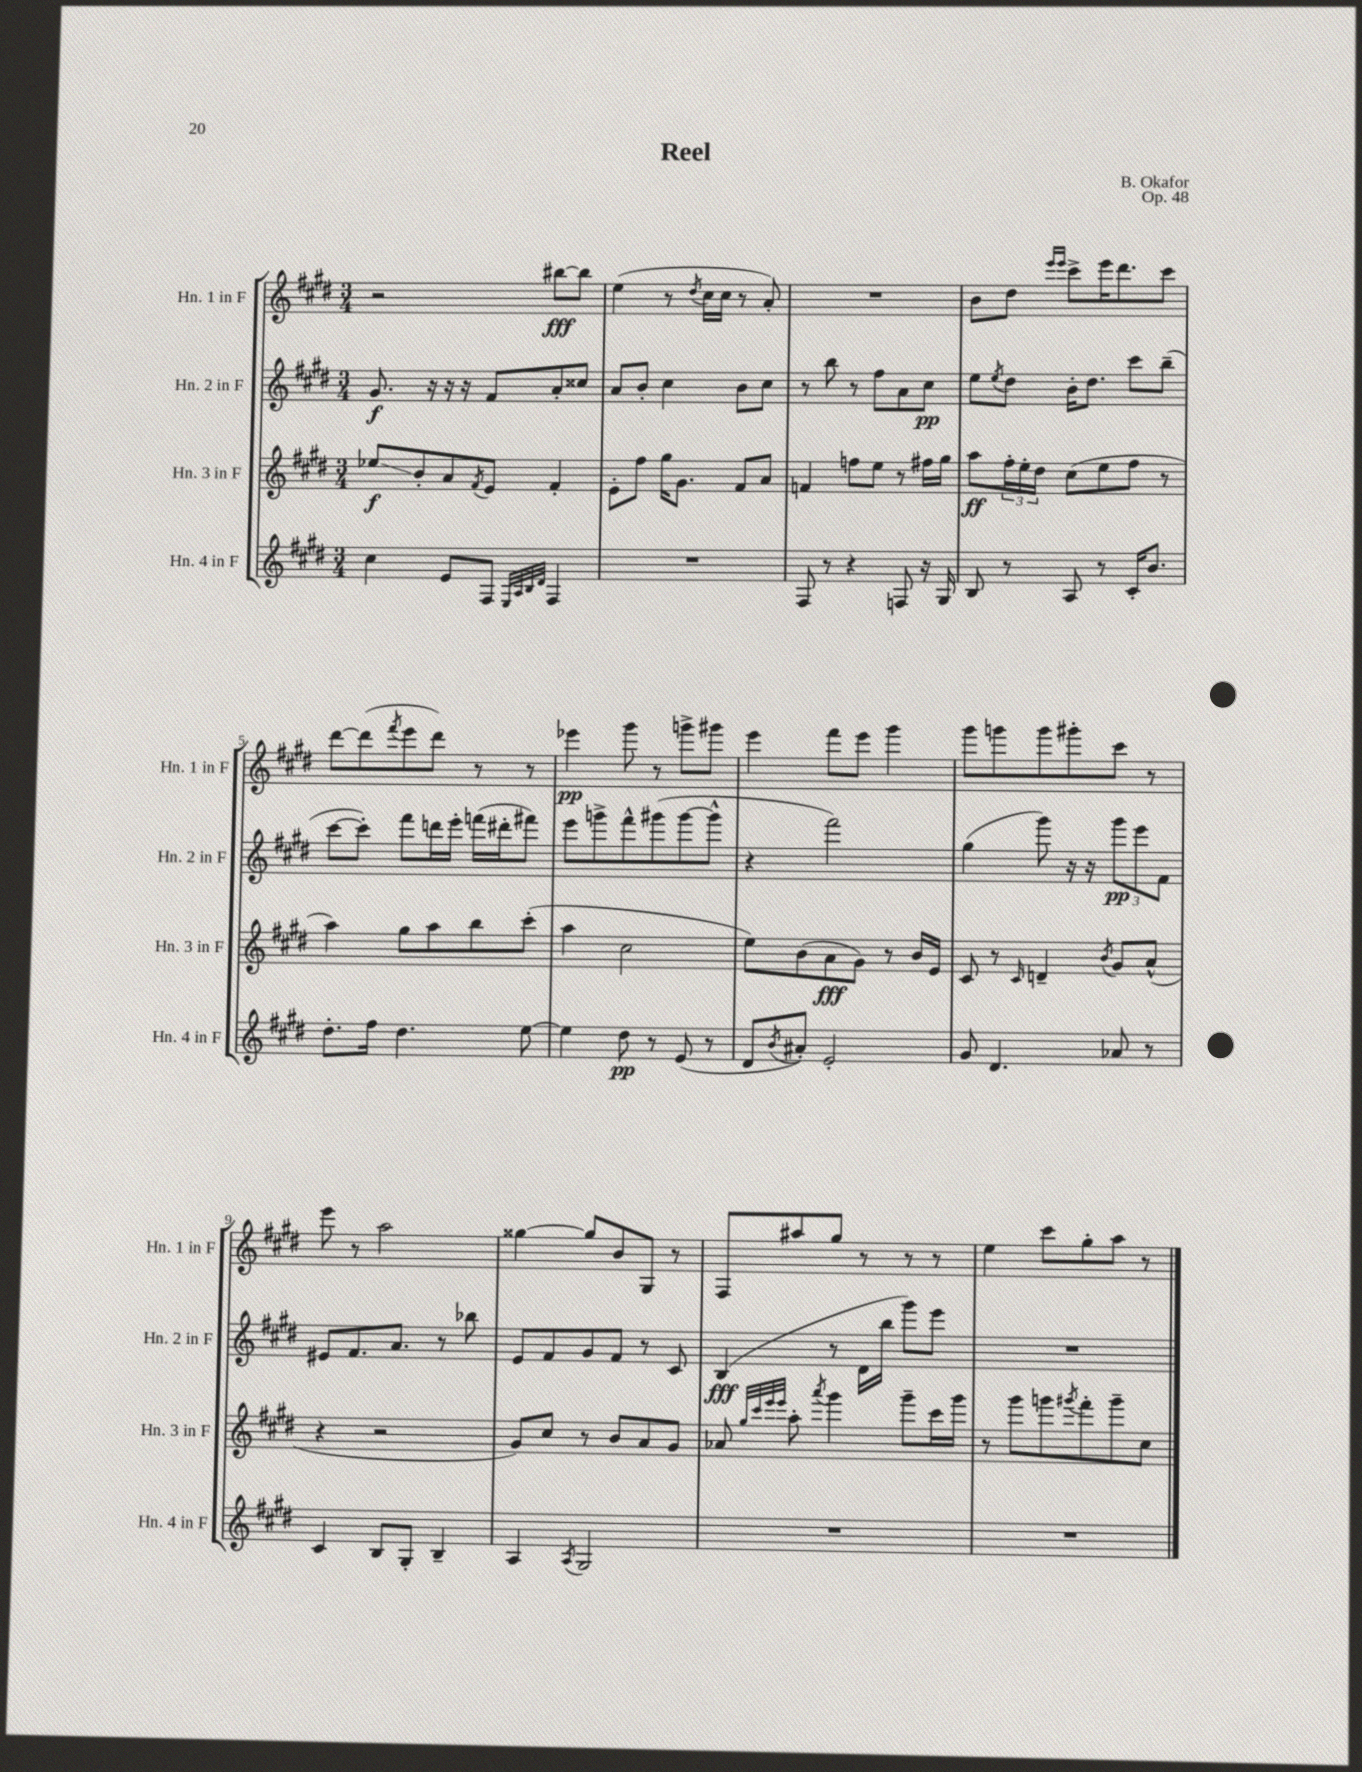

**kern	**kern	**kern	**kern
*staff4	*staff3	*staff2	*staff1
*clefG2	*clefG2	*clefG2	*clefG2
*k[f#c#g#d#]	*k[f#c#g#d#]	*k[f#c#g#d#]	*k[f#c#g#d#]
*M3/4	*M3/4	*M3/4	*M3/4
4cc#	8ee-	8.g#	2r
.	8b'	.	.
.	.	16r	.
8e	8a	16r	.
.	.	16r	.
.	8qf#	.	.
8F#	8e	8f#	.
32qqE	.	.	.
32qqA	.	.	.
32qqB	.	.	.
32qqd#	.	.	.
4F#	4f#'	8a'	[8bb#
.	.	8cc##	8bb#]
=	=	=	=
2.r	8e'	8a	(4ee
.	8ff#	8b'	.
.	16gg#	4cc#	8r
.	8.g#	.	.
.	.	.	8qdd#
.	.	.	16cc#
.	.	.	16cc#
.	8f#	8b	8r
.	8a	8cc#	8a')
=	=	=	=
8F#	4f	8r	2.r
8r	.	8bb	.
4r	8ff	8r	.
.	8ee	8ff#	.
8F	8r	8a	.
16r	16ff#	8cc#	.
16G#	16gg#	.	.
=	=	=	=
8B	8aa	8ee	8b
.	.	8qee	.
8r	24ff#'	8dd#	8dd#
.	24ee'	.	.
.	24dd#	.	.
.	.	.	16qqeee
.	.	.	16qqeee
8A	(8cc#	16b'	8ccc#^
.	.	8.dd#	.
8r	8ee	.	16eee
.	.	.	8.ddd#
16c#'	8ff#	8ccc#	.
8.b	.	.	.
.	8r	(8bb~	8ccc#
=	=	=	=
8.dd#'	4aa)	[8ccc#	[8ddd#
.	.	8ccc#'])	(8ddd#]
16ff#	.	.	.
.	.	.	8qfff#
4.dd#	8gg#	8fff#	8eee
.	8aa	16ddd	8ddd#)
.	.	16eee'	.
.	8bb	(16fff	8r
.	.	16ddd#'	.
[8ee	(8ccc#'	8fff#)	8r
=	=	=	=
4ee]	4aa	8eee	4eee-
.	.	8ggg^	.
8dd#	2cc#	8fff#^^	8ggg#
8r	.	(8ggg#	8r
(8e	.	[8ggg#	8ggg^
8r	.	8ggg#^^]	8ggg#
=	=	=	=
8d#	8ee)	4r	4eee
8qb	.	.	.
8a#')	(8b	.	.
2e'	8a	2fff#)	8fff#
.	8g#)	.	8eee
.	8r	.	4ggg#
.	16b	.	.
.	16e	.	.
=	=	=	=
8g#	8c#	(4gg#	8ggg#
4.d#	8r	.	8ggg
.	16qqc#	.	.
.	4d~	8ggg#)	8ggg
.	.	16r	8ggg#'
.	.	16r	.
.	8qb	.	.
8a-	8g#	12ggg#	8ccc#
.	.	12eee	.
8r	(8a^^	.	8r
.	.	12f#	.
=	=	=	=
4c#	4r	8e#	8eee
.	.	8.f#	8r
8B	2r	.	2aa
.	.	8.a	.
8G#'	.	.	.
4B~	.	8r	.
.	.	8bb-	.
=	=	=	=
4A	8g#)	8e	[4gg##
.	8cc#	8f#	.
8qA	.	.	.
2G#	8r	8g#	8gg##]
.	8b	8f#	8b
.	8a	8r	8G#
.	8g#	8c#	8r
=	=	=	=
2.r	8a-	(4B	8F#
.	32qqgg#	.	.
.	32qqccc#	.	.
.	32qqeee	.	.
.	32qqeee	.	.
.	8aa'	.	8aa#
.	8qaaa	.	.
.	4ggg#	8r	8gg#
.	.	16d#	8r
.	.	16bb	.
.	8ggg#~	8ggg#)	8r
.	16ccc#	8eee	8r
.	16ggg#	.	.
=	=	=	=
2.r	8r	2.r	4ee
.	8ggg#	.	.
.	8ggg	.	8ccc#
.	8qggg#	.	.
.	8fff#'	.	8gg#'
.	8ggg#~	.	8aa
.	8cc#	.	8r
==	==	==	==
*-	*-	*-	*-
